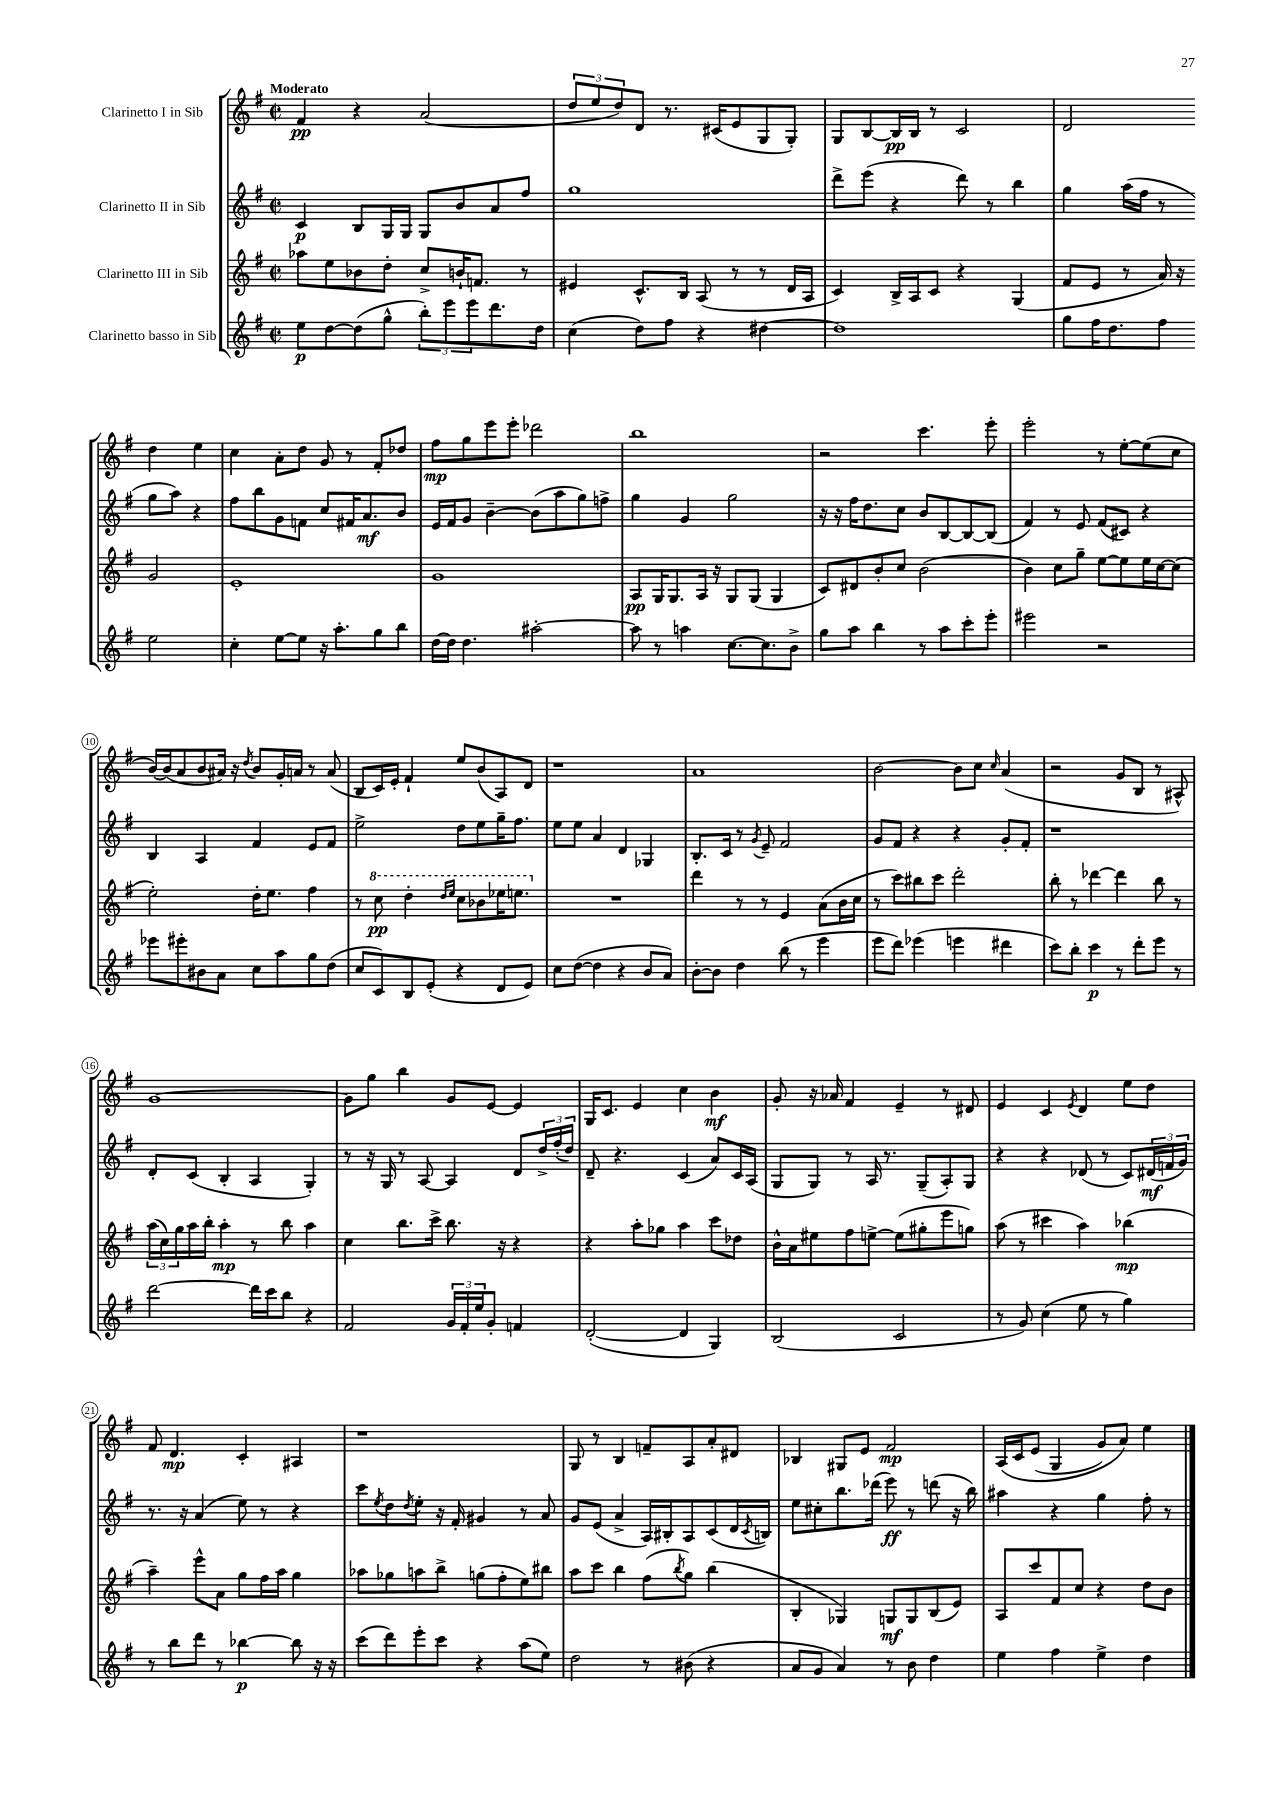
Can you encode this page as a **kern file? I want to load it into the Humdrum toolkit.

**kern	**kern	**kern	**kern
*staff4	*staff3	*staff2	*staff1
*clefG2	*clefG2	*clefG2	*clefG2
*k[f#]	*k[f#]	*k[f#]	*k[f#]
*M2/2	*M2/2	*M2/2	*M2/2
*met(c|)	*met(c|)	*met(c|)	*met(c|)
8ee	8aa-	4c	4f#
[8dd	8ee	.	.
(8dd]	8b-	8B	4r
8gg^^	8dd'	16G	.
.	.	16G	.
12bb')	8cc^	8G	(2a
12eee	.	.	.
.	16b`	8b	.
12eee	.	.	.
.	8.f	.	.
8.ddd	.	8a	.
.	8r	8ff#	.
16dd	.	.	.
=	=	=	=
(4cc	4e#	1gg	12dd
.	.	.	12ee
.	.	.	12dd)
8dd)	8.c^^	.	8d
8ff#	.	.	8.r
.	16B	.	.
4r	(8A	.	.
.	.	.	(16c#
.	8r	.	8e
[4dd#	8r	.	8G
.	16d	.	8G')
.	16A	.	.
=	=	=	=
1dd#]	4c)	8ddd^	8G
.	.	(8eee	[8B
.	16B^	4r	16B]
.	16A	.	16B
.	8c	.	8r
.	4r	8ddd)	2c
.	.	8r	.
.	(4G	4bb	.
=	=	=	=
8gg	8f#	4gg	2d
16ff#	8e	.	.
8.dd	.	.	.
.	8r	(16aa	.
.	.	16ff#	.
8ff#	16a)	8r	.
.	16r	.	.
2ee	2g	8gg	4dd
.	.	8aa)	.
.	.	4r	4ee
=	=	=	=
4cc'	1e'	8ff#	4cc
.	.	8bb	.
[8ee	.	8g	8a'
8ee]	.	8f	8dd
16r	.	8cc	8g
8.aa'	.	.	.
.	.	16f#	8r
.	.	8.a	.
8gg	.	.	8f#'
8bb	.	8b	8dd-
=	=	=	=
[16dd	1g	16e	8ff#
16dd]	.	16f#	.
4.dd	.	8g	8gg
.	.	[4b~	8eee
.	.	.	8eee'
[2aa#'	.	(8b]	2ddd-
.	.	8aa	.
.	.	8gg)	.
.	.	8ff^	.
=	=	=	=
8aa#]	8A	4gg	1bb
8r	16G	.	.
.	8.G	.	.
4aa	.	4g	.
.	16A	.	.
.	16r	.	.
[8.cc	8G	2gg	.
.	(8G	.	.
8.cc]	.	.	.
.	4G	.	.
8b^	.	.	.
=	=	=	=
8gg	8c)	16r	2r
.	.	16r	.
8aa	8d#	16ff#	.
.	.	8.dd	.
4bb	8b'	.	.
.	8cc	8cc	.
8r	(2b	8b	4.ccc
8aa	.	[8B	.
8ccc'	.	8B_	.
8eee'	.	(8B]	8eee'
=	=	=	=
2eee#	4b)	4f#)	2eee'
.	8cc	8r	.
.	8gg~	8e	.
2r	[8ee	(8f#	8r
.	8ee]	8c#)	[8ee'
.	16ee	4r	(8ee]
.	[16cc	.	.
.	(8cc]	.	8cc
=	=	=	=
8eee-	2ee')	4B	[16b)
.	.	.	(16b]
8eee#'	.	.	8a
8b#	.	4A	8b
8a	.	.	16a#)
.	.	.	16r
.	.	.	8qdd
8cc	16dd'	4f#	8b
.	8.ee	.	.
8aa	.	.	16g'
.	.	.	16a
8gg	4ff#	8e	8r
(8dd	.	8f#	(8a
=	=	=	=
8cc	8r	2ee^	8B
8c)	8ccc	.	16c)
.	.	.	16e'
8B	4ddd'	.	4f#`
(8e'	.	.	.
.	16qqddd	.	.
.	16qqeee	.	.
4r	8ccc	8dd	8ee
.	8bb-	8ee	(8b
8d	16eee-	16gg~	8A)
.	8.eee	8.ff#	.
8e)	.	.	8d
=	=	=	=
8cc	1r	8ee	1r
([8dd	.	8ee	.
4dd]	.	4a	.
4r	.	4d	.
8b	.	4G-	.
8a)	.	.	.
=	=	=	=
[8b'	4ddd	8.B'	1a
8b]	.	.	.
.	.	16c	.
4dd	8r	8r	.
.	.	8qg	.
.	8r	8e~	.
(8bb	4e	2f#	.
8r	.	.	.
4eee	(8a	.	.
.	16b	.	.
.	16cc	.	.
=	=	=	=
8eee	8r	8g	[2b
8ddd)	8ccc)	8f#	.
(4eee-	8bb#	4r	.
.	8ccc	.	.
4eee	2ddd'	4r	8b]
.	.	.	8cc
.	.	.	16qqcc
4ddd#	.	8g'	(4a
.	.	8f#'	.
=	=	=	=
8ccc)	8bb'	1r	2r
8bb'	8r	.	.
4ccc	[4ddd-	.	.
8r	4ddd-]	.	8g
8ddd'	.	.	8B
8eee	8bb	.	8r
8r	8r	.	8A#^^)
=	=	=	=
[2ddd	(24aa	8d'	[1g
.	24cc)	.	.
.	24gg	.	.
.	16aa	(8c	.
.	16bb'	.	.
.	4aa'	4B'	.
16ddd]	8r	4A	.
16ccc	.	.	.
8bb	8bb	.	.
4r	4aa	4G')	.
=	=	=	=
2f#	4cc	8r	8g]
.	.	16r	8gg
.	.	16G	.
.	8.bb	8r	4bb
.	.	[8A	.
.	16ccc^	.	.
24g	8.bb	4A]	8g
24f#'	.	.	.
24ee	.	.	.
8g'	.	.	[8e
.	16r	.	.
4f	4r	8d	4e]
.	.	24dd^	.
.	.	(24ff#'	.
.	.	24dd)	.
=	=	=	=
([2d'	4r	8d~	16G
.	.	.	8.c
.	.	4.r	.
.	8aa'	.	4e
.	8gg-	.	.
4d]	4aa	(4c	4cc
4G)	8ccc	8a)	4b
.	8dd-	16c	.
.	.	(16A	.
=	=	=	=
(2B	16b^^	8G	8g'
.	16a	.	.
.	8ee#	8G)	16r
.	.	.	16a-
.	8ff#	8r	4f#
.	[8ee^	16A	.
.	.	8.r	.
2c	(8ee]	.	4e~
.	8gg#'	(8G~	.
.	8eee	8A')	8r
.	8gg)	8G	8d#
=	=	=	=
8r	(8aa	4r	4e
8g)	8r	.	.
(4cc	4ccc#	4r	4c
.	.	.	8qe
8ee	4aa)	(8d-	4d
8r	.	8r	.
4gg)	(4bb-	8c)	8ee
.	.	(24d#	8dd
.	.	24f	.
.	.	24g)	.
=	=	=	=
8r	4aa~)	8.r	8f#
8bb	.	.	4.d
.	.	16r	.
8ddd	8eee^^	(4a	.
8r	8a	.	.
[4bb-	8gg	8ee)	4c'
.	16ff#	8r	.
.	16aa	.	.
8bb-]	4gg	4r	4A#
16r	.	.	.
16r	.	.	.
=	=	=	=
(8ccc	8aa-	8ccc	1r
.	.	8qee	.
8ddd)	8gg-	8dd	.
.	.	8qdd	.
8eee'	8aa	8ee'	.
8ccc	8bb^	16r	.
.	.	16f#'	.
4r	(8gg	4g#	.
.	8ff#'	.	.
(8aa	8ee)	8r	.
8ee)	8bb#	8a	.
=	=	=	=
2dd	8aa	8g	8G
.	8ccc	(8e	8r
.	4bb	4a^	4B
8r	(8ff#	16A)	8f~
.	.	16B#'	.
.	8qbb	.	.
(8b#	8gg)	8A	8A
4r	(4bb	(8c	8a'
.	.	16d	8d#
.	.	8qc	.
.	.	16B)	.
=	=	=	=
8a	4B'	8ee	4B-
8g	.	8cc#'	.
4a)	4G-)	8.bb	8G#
.	.	.	8e
.	.	(16ddd-	.
8r	8G	8eee)	2f#
8b	8G	8r	.
4dd	(8B	(8ddd	.
.	8e)	16r	.
.	.	16bb)	.
=	=	=	=
4ee	8A	4aa#	&(16A
.	.	.	16c
.	8ccc	.	(8e
4ff#	8f#	4r	4G
.	8cc	.	.
4ee^	4r	4gg	8g)
.	.	.	8a&)
4dd	8dd	8ff#'	4ee
.	8b	8r	.
==	==	==	==
*-	*-	*-	*-
